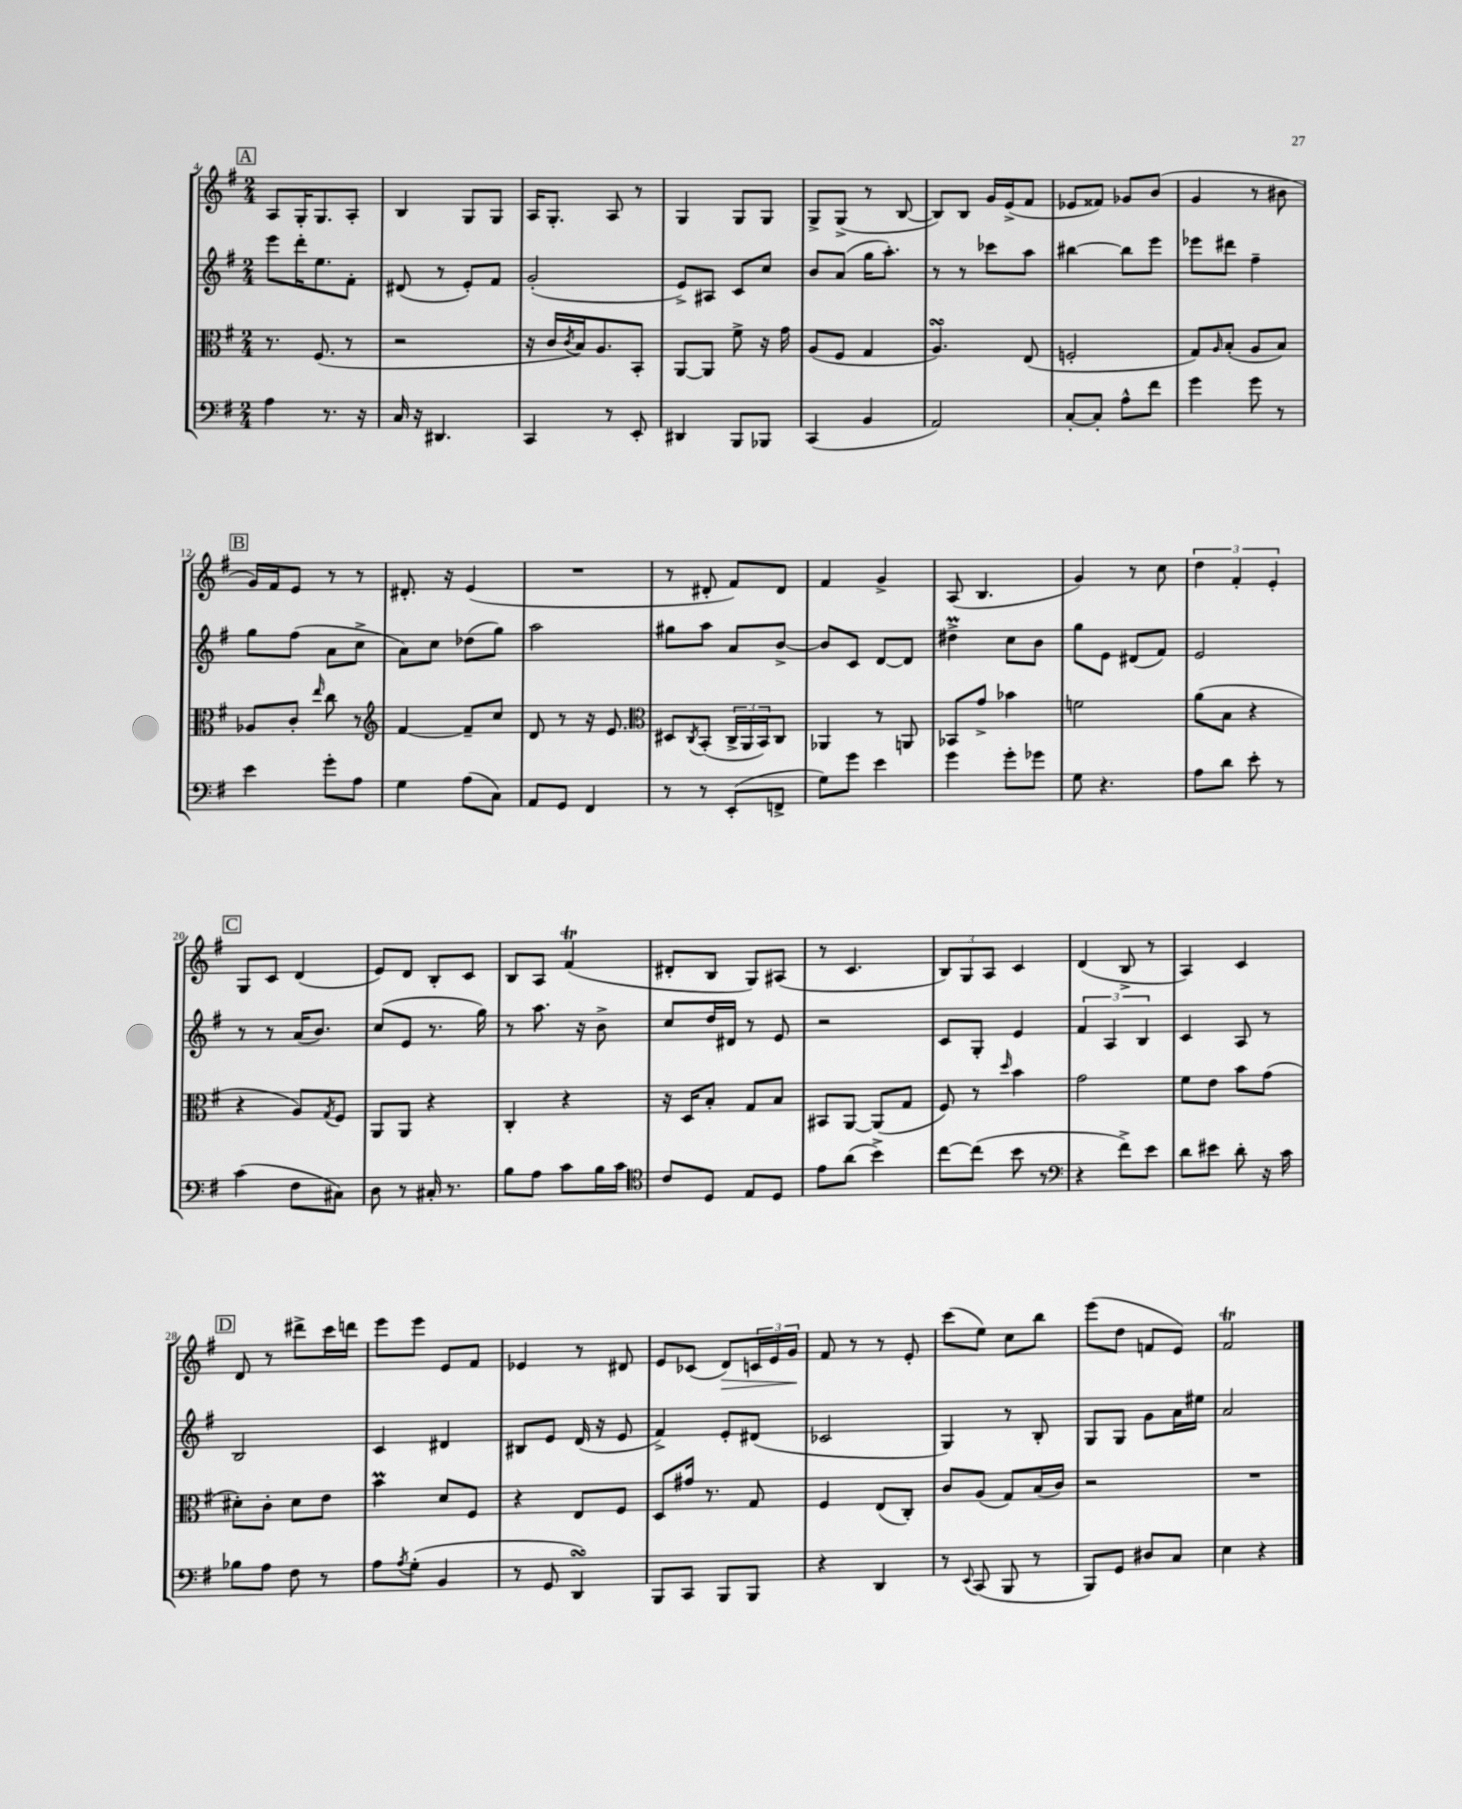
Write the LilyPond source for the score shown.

<<
\new StaffGroup <<
\new Staff = "s0" {
    \clef treble \key g \major \numericTimeSignature \time 2/4
    \mark \markup { \box "A" } a8 g16-. g8. a8-. |
    b4 g8 g8 |
    a16 g8.-. a8 r8 |
    g4 g8 g8 |
    g8-> g8->( r8 b8~ |
    b8) b8 g'16 e'16->( fis'8 |
    ees'8 fisis'8) ges'8 b'8( |
    g'4 r8 bis'8 |
    \mark \markup { \box "B" } g'16) fis'16 e'8 r8 r8 |
    dis'8.-. r16 e'4( |
    R2 |
    r8 dis'8-. fis'8) dis'8 |
    fis'4 g'4-> |
    a8( b4. |
    g'4) r8 c''8 |
    \tuplet 3/2 { d''4 fis'4-. e'4-. } |
    \mark \markup { \box "C" } g8 c'8 d'4( |
    e'8) d'8 b8-. c'8 |
    b8 a8 fis'4\trill( |
    dis'8-. b8 g8) ais8( |
    r8 c'4. |
    \tuplet 3/2 { b8) g8 a8 } c'4 |
    d'4( b8-> r8 |
    a4) c'4 |
    \mark \markup { \box "D" } d'8 r8 dis'''8-> c'''16 d'''16 |
    e'''8 e'''8 e'8 fis'8 |
    ees'4 r8 dis'8 |
    e'8 ces'8( d'8\>) \tuplet 3/2 { c'16 e'16 g'16\! } |
    fis'8 r8 r8 e'8-. |
    c'''8( e''8) c''8 b''8 |
    e'''8( d''8 f'8 e'8) |
    fis'2\trill \bar "|." |
}
\new Staff = "s1" {
    \clef treble \key g \major \numericTimeSignature \time 2/4
    \mark \markup { \box "A" } e'''8 d'''16-. e''8. fis'8-. |
    dis'8( r8 e'8-.) fis'8 |
    g'2-.( |
    e'8->) ais8 c'8 c''8 |
    b'8 a'8( g''16 a''8.-.) |
    r8 r8 ces'''8 a''8 |
    bis''4~ bis''8 e'''8 |
    ees'''8 dis'''8 fis''4-- |
    \mark \markup { \box "B" } g''8 fis''8( a'8 c''8-> |
    a'8) c''8 des''8( g''8) |
    a''2 |
    gis''8 a''8 a'8 b'8~-> |
    b'8 c'8 d'8~ d'8 |
    dis''4->\prall c''8 b'8 |
    g''8 e'8 dis'8( fis'8) |
    e'2 |
    \mark \markup { \box "C" } r8 r8 a'16( b'8.) |
    c''8( e'8 r8. g''16) |
    r8 a''8. r16 b'8-> |
    c''8 d''16 dis'16 r8 e'8 |
    r2 |
    c'8 g8-. e'4 |
    \tuplet 3/2 { fis'4 a4 b4 } |
    c'4 a8 r8 |
    \mark \markup { \box "D" } b2 |
    c'4 dis'4 |
    bis8 e'8 d'16( r16 e'8 |
    fis'4->) e'8-. dis'8( |
    ces'2 |
    g4) r8 b8-. |
    g8 g8 g'8 a'16 eis''16 |
    a'2 \bar "|." |
}
\new Staff = "s2" {
    \clef alto \key g \major \numericTimeSignature \time 2/4
    \mark \markup { \box "A" } r8. fis8.( r8 |
    r2 |
    r16 c'16 \acciaccatura { c'8 } b16) a8. b,8-. |
    a,8~ a,8 fis'8-> r16 g'16 |
    a8( fis8 g4 |
    a4.\turn) e8( |
    f2-. |
    g8) \grace { a16 } b8-.( a8 b8) |
    \mark \markup { \box "B" } aes8 c'8-. \grace { e''16 } c''8 r8 |
    \clef treble fis'4~ fis'8-- c''8 |
    d'8 r8 r16 e'8. |
    \clef alto dis8 \acciaccatura { c8 } b,8-.( \tuplet 3/2 { c16-> a,16 b,16) } c8 |
    aes,4 r8 a,8 |
    bes,8 g'8-> bes'4 |
    f'2 |
    a'8( b8 r4 |
    \mark \markup { \box "C" } r4 a8) \acciaccatura { g8 } fis8 |
    a,8 a,8 r4 |
    c4-. r4 |
    r16 d16 b8-. g8 b8 |
    bis,8 a,8~ a,8( g8 |
    fis8) r8 \grace { d''16 } b'4 |
    g'2 |
    fis'8 e'8 b'8 g'8( |
    \mark \markup { \box "D" } dis'8-.) c'8-. dis'8 e'8 |
    b'4\prall d'8 fis8 |
    r4 e8 fis8 |
    d8 gis'16 r8. g8 |
    fis4 e8( c8-.) |
    c'8 a8( g8) b16( c'16) |
    r2 |
    R2 \bar "|." |
}
\new Staff = "s3" {
    \clef bass \key g \major \numericTimeSignature \time 2/4
    \mark \markup { \box "A" } a4 r8. r16 |
    c16 r16 dis,4. |
    c,4 r8 e,8-. |
    dis,4 b,,8 bes,,8 |
    c,4( b,4 |
    a,2) |
    c8~-. c8-. a8-^ fis'8 |
    g'4 g'8 r8 |
    \mark \markup { \box "B" } e'4 g'8-. a8 |
    g4 a8( c8) |
    a,8 g,8 fis,4 |
    r8 r8 e,8-.( f,8-> |
    g8) g'8 e'4 |
    g'4 g'8-. ges'8 |
    g8 r4. |
    a8 d'8 e'8-. r8 |
    \mark \markup { \box "C" } c'4( fis8 cis8) |
    d8 r8 cis16-. r8. |
    b8 a8 c'8 b16 c'16 |
    \clef tenor c'8 d8 e8 d8 |
    e'8 a'8( b'4->) |
    c''8~ c''8( b'8 r8 |
    \clef bass r4 fis'8->) e'8 |
    d'8 eis'8 d'8-. r16 c'16 |
    \mark \markup { \box "D" } bes8 a8 fis8 r8 |
    a8 \acciaccatura { a8 } g8-.( b,4 |
    r8 g,8 d,4\turn) |
    b,,8 c,8 b,,8 b,,8 |
    r4 d,4 |
    r8 \appoggiatura { e,8 } c,8( b,,8 r8 |
    b,,8) g,8 dis8 c8 |
    e4 r4 \bar "|." |
}
>>
>>
\layout { \context { \Score currentBarNumber = #4 } }
